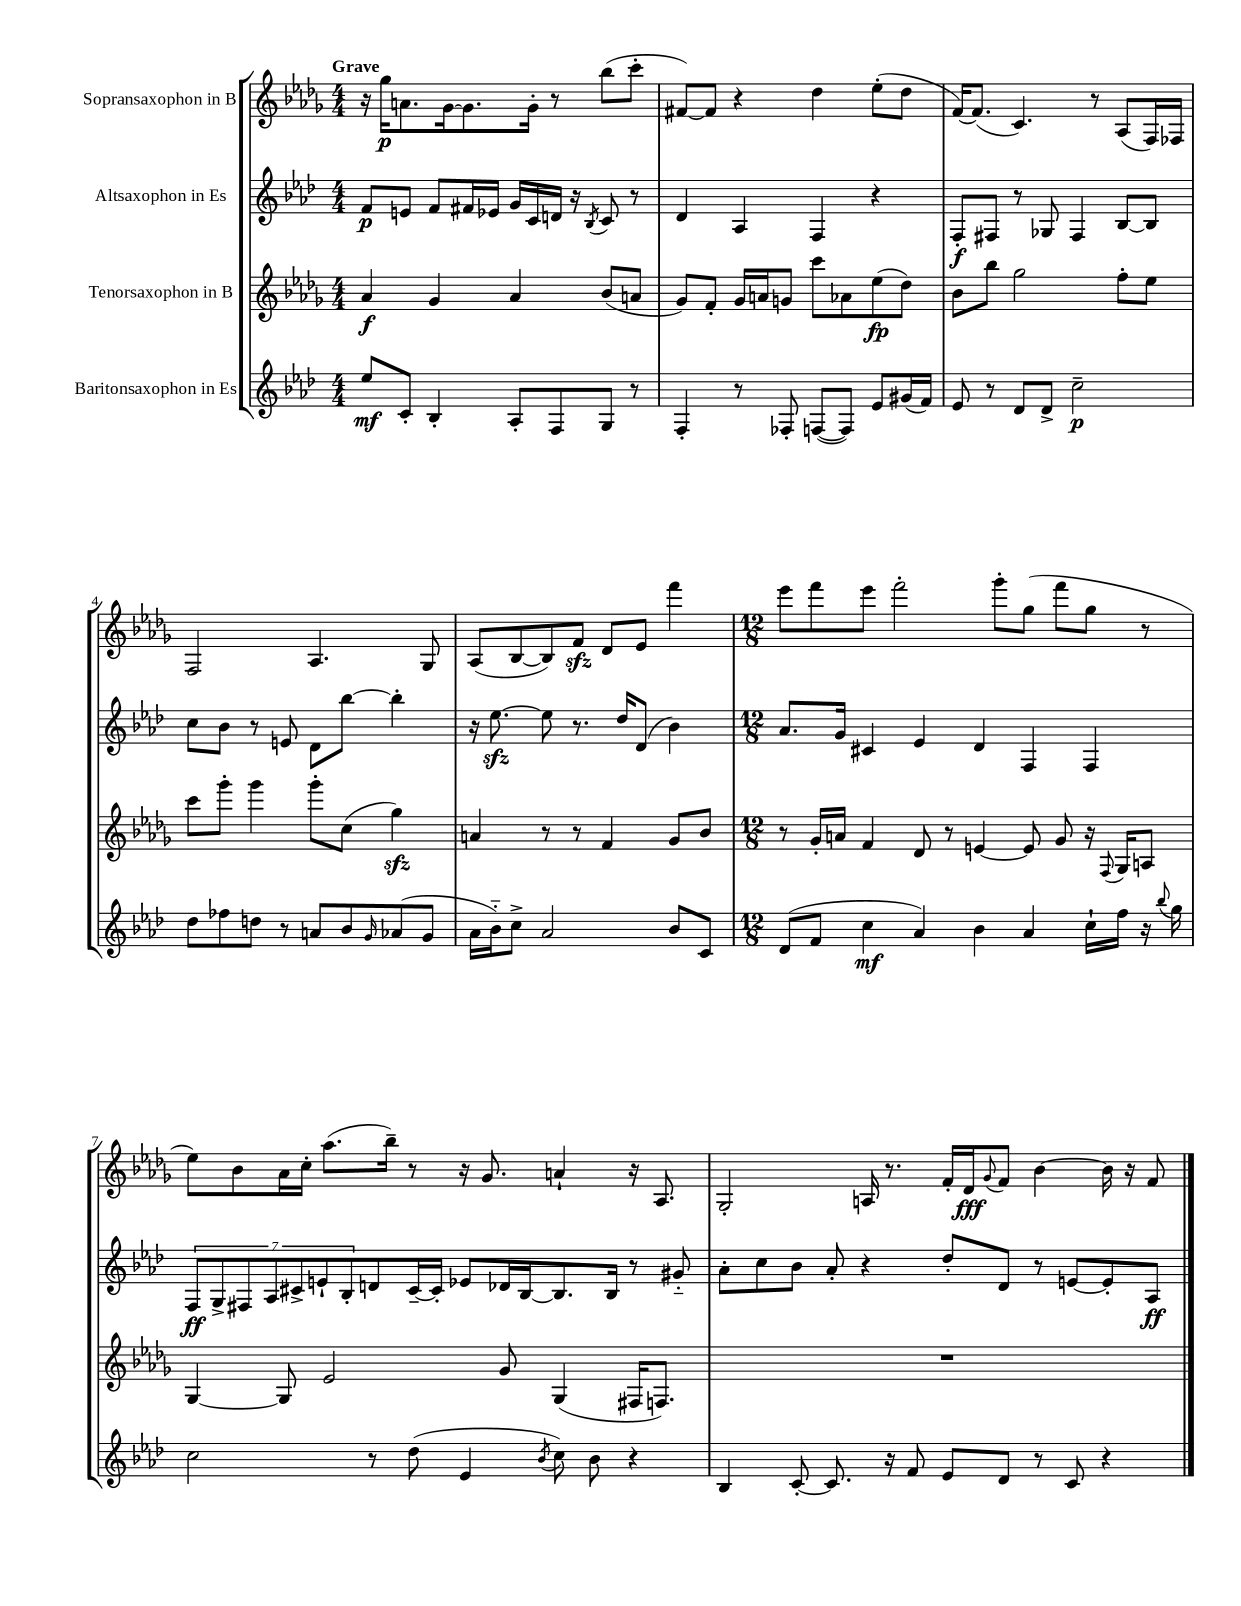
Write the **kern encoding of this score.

**kern	**kern	**kern	**kern
*staff4	*staff3	*staff2	*staff1
*clefG2	*clefG2	*clefG2	*clefG2
*k[b-e-a-d-]	*k[b-e-a-d-g-]	*k[b-e-a-d-]	*k[b-e-a-d-g-]
*M4/4	*M4/4	*M4/4	*M4/4
8ee-	4a-	8f	16r
.	.	.	16gg-
8c'	.	8e	8.a
4B-'	4g-	8f	.
.	.	.	[16g-
.	.	16f#	8.g-]
.	.	16e-	.
8A-'	4a-	16g	.
.	.	16c	16g-'
8F	.	16d	8r
.	.	16r	.
.	.	8qB-	.
8G	(8b-	8c	(8bb-
8r	8a	8r	8ccc'
=	=	=	=
4F'	8g-)	4d-	[8f#)
.	8f'	.	8f#]
8r	16g-	4A-	4r
.	16a	.	.
8F-'	8g	.	.
([8F	8ccc	4F	4dd-
8F])	8a-	.	.
8e-	(8ee-	4r	(8ee-'
(16g#	8dd-)	.	8dd-
16f)	.	.	.
=	=	=	=
8e-	8b-	8F'	[16f)
.	.	.	(8.f]
8r	8bb-	8F#	.
8d-	2gg-	8r	4.c)
8d-^	.	8G-	.
2cc~	.	4F#	.
.	.	.	8r
.	8ff'	[8B-	(8A-
.	8ee-	8B-]	16F)
.	.	.	16F-
=	=	=	=
8dd-	8ccc	8cc	2F
8ff-	8ggg-'	8b-	.
8dd	4ggg-	8r	.
8r	.	8e	.
8a	8ggg-'	8d-	4.A-
8b-	(8cc	[8bb-	.
16qqg	.	.	.
(8a-	4gg-)	4bb-']	.
8g	.	.	8G-
=	=	=	=
16a-	4a	16r	(8A-
16b-'~)	.	[8.ee-	.
8cc^	.	.	[8B-
2a-	8r	8ee-]	8B-])
.	8r	8.r	8f
.	4f	.	8d-
.	.	16dd-	.
.	.	(8d-	8e-
8b-	8g-	4b-)	4fff
8c	8b-	.	.
=	=	=	=
*M12/8	*M12/8	*M12/8	*M12/8
(8d-	8r	8.a-	8eee-
8f	16g-'	.	8fff
.	16a	16g	.
4cc	4f	4c#	8eee-
.	.	.	2fff'
4a-)	8d-	4e-	.
.	8r	.	.
4b-	[4e	4d-	.
.	.	.	8ggg-'
4a-	8e]	4F	(8gg-
.	8g-	.	8fff
16cc`	16r	4F	8gg-
.	8qqF	.	.
16ff	16G-	.	.
16r	8A	.	8r
8qqbb-	.	.	.
16gg	.	.	.
=	=	=	=
2cc	[4G-	14F	8ee-)
.	.	14G^	.
.	.	.	8b-
.	.	14F#	.
.	.	14A-	.
.	8G-]	.	16a-
.	.	14c#^	.
.	.	.	16cc'
.	.	14e`	.
.	2e-	.	(8.aa-
.	.	14B-'	.
8r	.	8d	.
.	.	.	16bb-~)
(8dd-	.	[16c#~	8r
.	.	16c#']	.
4e-	.	8e-	16r
.	.	.	8.g-
.	8g-	16d-	.
.	.	[16B-	.
8qb-	.	.	.
8cc)	(4G-	8.B-]	4a`
8b-	.	.	.
.	.	16B-	.
4r	16F#	8r	16r
.	8.F)	.	8.A-
.	.	8g#'~	.
=	=	=	=
4B-	1.r	8a-'	2G-'
.	.	8cc	.
[8c'	.	8b-	.
8.c]	.	8a-'	.
.	.	4r	16A
16r	.	.	8.r
8f	.	.	.
8e-	.	8dd-'	16f'
.	.	.	16d-
.	.	.	8qqg-
8d-	.	8d-	8f
8r	.	8r	[4b-
8c	.	[8e	.
4r	.	8e']	16b-]
.	.	.	16r
.	.	8A-	8f
==	==	==	==
*-	*-	*-	*-
